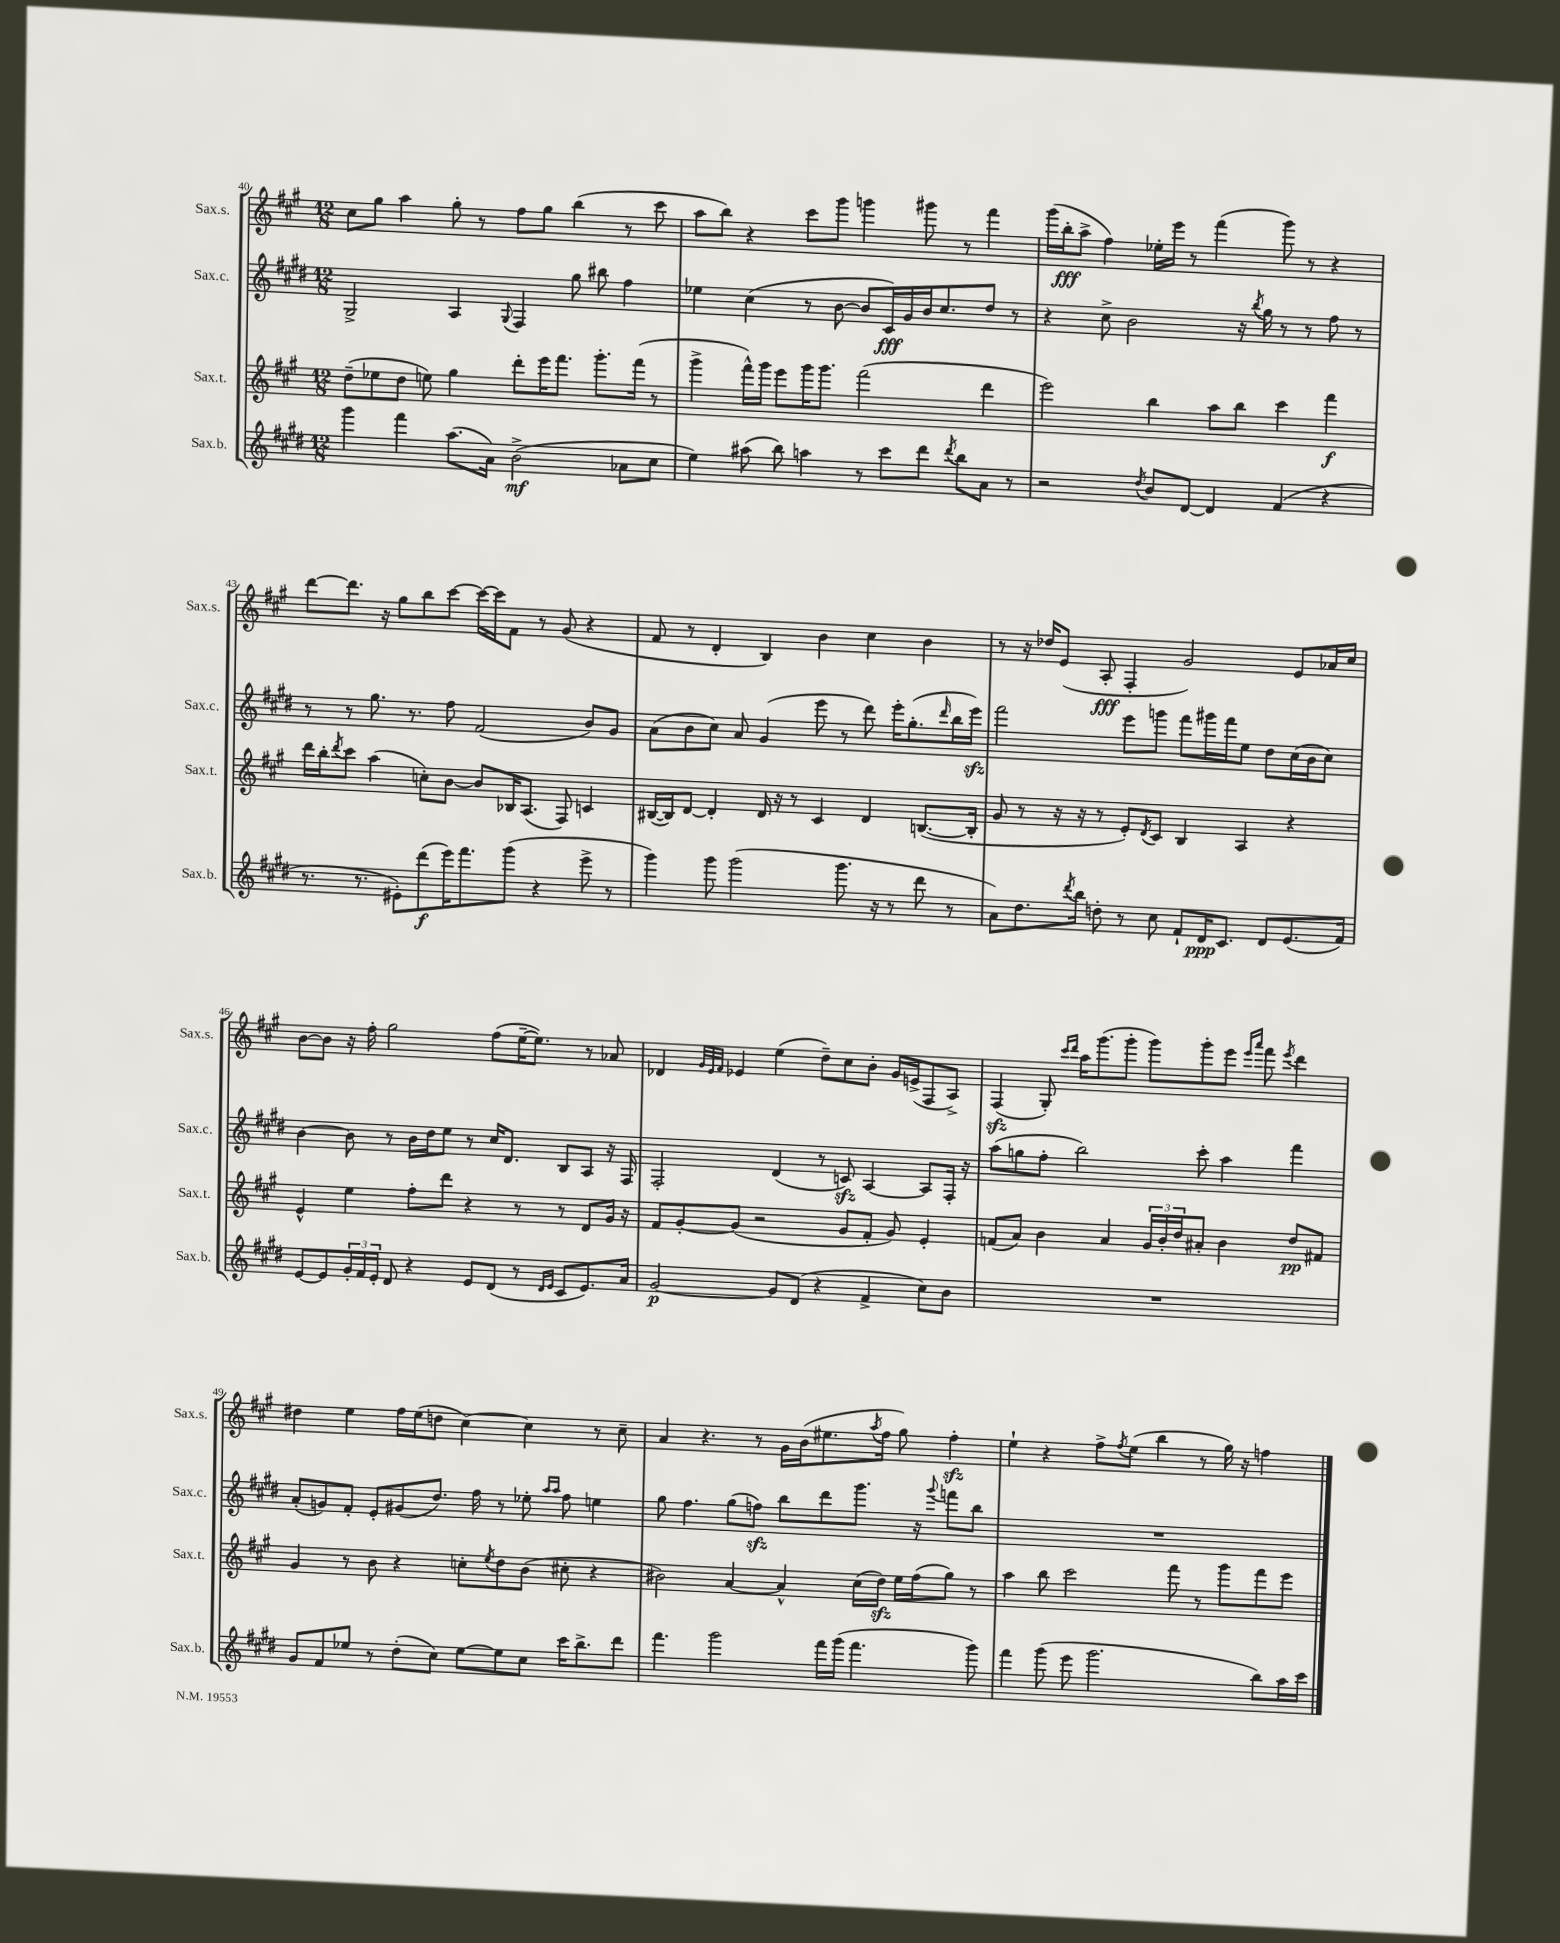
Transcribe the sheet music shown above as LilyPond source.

<<
\new StaffGroup <<
\new Staff = "s0" \with { instrumentName = "Sax.s." shortInstrumentName = "Sax.s." } {
    \clef treble \key a \major \numericTimeSignature \time 12/8
    cis''8 gis''8 a''4 gis''8-. r8 fis''8 gis''8 b''4( r8 cis'''8 |
    a''8 b''8) r4 cis'''8 gis'''8 g'''4 gis'''8 r8 fis'''4 |
    gis'''16( b''16-.\fff a''8-> fis''4) ees''16-. e'''16 r8 fis'''4( gis'''8) r8 r4 |
    d'''8~ d'''8. r16 gis''8 b''8 cis'''8~ cis'''16~ cis'''16 fis'8 r8 gis'8( r4 |
    fis'8 r8 d'4-. b4) b'4 cis''4 b'4 |
    r8 r16 des''16 e'8( a8-.\fff fis4-. gis'2) e'8 aes'16 cis''16 |
    b'8~ b'8 r16 fis''16-. gis''2 fis''8( e''16~-- e''8.) r8 aes'8 |
    des'4 \grace { gis'32 e'32 fis'32 } ees'4 e''4( d''8--) cis''8 b'8-. gis'16 e'16->( fis8 a8->) |
    fis4\sfz( gis8-.) \grace { cis'''16 d'''16 } a''16 gis'''8.( gis'''8-. gis'''8) gis'''8-. e'''8 \grace { e'''16 a'''16 } fis'''8 \acciaccatura { e'''8 } d'''4 |
    dis''4 e''4 fis''16 e''16( d''8 cis''4~) cis''4 r8 cis''8-- |
    a'4 r4. r8 gis'16 b'16( eis''8. \acciaccatura { a''8 } fis''16 gis''8) fis''4-.\sfz |
    e''4-! r4 fis''8-> \acciaccatura { fis''8 } e''8( b''4 r8 gis''16) r16 f''4 \bar "|." |
}
\new Staff = "s1" \with { instrumentName = "Sax.c." shortInstrumentName = "Sax.c." } {
    \clef treble \key e \major \numericTimeSignature \time 12/8
    gis2-> a4 \appoggiatura { gis8 } fis4 gis''8 bis''8 fis''4 |
    ees''4 cis''4( r8 b'8~ b'8 cis'16\fff) gis'16 b'16 cis''8. dis''8 r8 |
    r4 cis''8-> b'2 r16 \acciaccatura { b''8 } gis''16 r8 r8 fis''8 r8 |
    r8 r8 gis''8. r8. fis''8 fis'2( b'8) gis'8 |
    a'8( b'8 cis''8) a'8 gis'4( e'''8 r8 dis'''8) e'''16-. gis''8.-.( \grace { dis'''16 } b''16 e'''16\sfz) |
    fis'''2 e'''8 g'''8 fis'''8 gis'''16 fis'''16 e''8 dis''8 cis''16( b'16 cis''8) |
    b'4~ b'8 r8 b'16 dis''16 e''8 r8 cis''16 dis'8. b8 a8 r16 fis16 |
    fis2-. dis'4( r8 c'8\sfz) a4~ a8 fis16-. r16 |
    a''8( g''8 fis''8-. b''2) cis'''8-. a''4 fis'''4 |
    a'8-.( g'8) fis'8-. e'8-. gis'8( dis''8.) fis''16 r8 ees''8-. \grace { a''16 a''16 } fis''8 e''4 |
    gis''8 fis''4. gis''8( f''8\sfz) b''8 dis'''8 gis'''8. r16 \appoggiatura { gis'''8 } f'''8 b''8 |
    R1. \bar "|." |
}
\new Staff = "s2" \with { instrumentName = "Sax.t." shortInstrumentName = "Sax.t." } {
    \clef treble \key a \major \numericTimeSignature \time 12/8
    d''8--( ees''8 d''8 e''8) gis''4 d'''8-. e'''16 fis'''8. gis'''8.-. fis'''16( r8 |
    gis'''4-> fis'''16-^) gis'''16 e'''8 gis'''16 gis'''8. fis'''2( d'''4 |
    e'''2) b''4 a''8 b''8 cis'''4 fis'''4\f |
    d'''16 b''16-. \acciaccatura { d'''8 } cis'''8 a''4( c''8-.) b'8~ b'8 bes16 a8.( fis8) c'4 |
    bis16~( bis16) d'8~ d'4-. d'16 r16 r8 cis'4 d'4 b8.~( b16-. |
    gis'8 r8 r16 r16 r8 e'8-.) \acciaccatura { d'8 } cis'8 b4 a4 r4 |
    e'4-^ e''4 fis''8-. d'''8 r4 r8 r8 d'8 gis'16 r16 |
    fis'8 gis'8~-. gis'8( r2 gis'8 fis'8-. gis'8) e'4-. |
    f'8( a'8) b'4 a'4 \tuplet 3/2 { gis'16 b'16-. d''16 } ais'8-. b'4 d''8\pp fis'8 |
    gis'4 r8 b'8 r4 c''8-. \acciaccatura { e''8 } d''8 b'8( cis''8-. r4 |
    bis'2) a'4~ a'4-^ cis''16( d''16\sfz) e''16 fis''16( gis''8) r8 |
    a''4 b''8 cis'''2 fis'''8 r8 gis'''8 fis'''8 e'''8 \bar "|." |
}
\new Staff = "s3" \with { instrumentName = "Sax.b." shortInstrumentName = "Sax.b." } {
    \clef treble \key e \major \numericTimeSignature \time 12/8
    gis'''4 fis'''4 a''8.( a'16) b'2->\mf( aes'8 cis''8 |
    e''4) ais''8( b''8) a''4 r8 cis'''8 dis'''8 \acciaccatura { dis'''8 } b''8 a'8 r8 |
    r2 \acciaccatura { dis''8 } b'8 dis'8~ dis'4 fis'4( r4 |
    r8. r8. eis'8-.) dis'''8\f( e'''16) fis'''8. gis'''8( r4 e'''8-> r8 |
    gis'''4) gis'''8 gis'''2( gis'''8. r16 r8 dis'''8 r8 |
    a'8) dis''8. \acciaccatura { dis'''8 } b''16 d''8-. r8 cis''8 fis'8-! dis'16\ppp cis'8. dis'8 e'8.( fis'16) |
    e'8~ e'8 \tuplet 3/2 { gis'16-. fis'16 e'16-. } dis'8 r4 e'8 dis'8( r8 \grace { dis'16 e'16 } cis'8 e'8.) a'16 |
    gis'2~\p gis'8 dis'8( r4 fis'4-> cis''8) b'8 |
    R1. |
    gis'8 fis'8 ees''8 r8 dis''8-.( cis''8) ees''8~ ees''8 cis''8 cis'''16 b''8.-> dis'''8 |
    fis'''4. gis'''2 fis'''16 gis'''16( fis'''4. gis'''8) |
    fis'''4 gis'''8( e'''8 gis'''2. b''8) a''16 cis'''16 \bar "|." |
}
>>
>>
\layout { \context { \Score currentBarNumber = #40 } }
